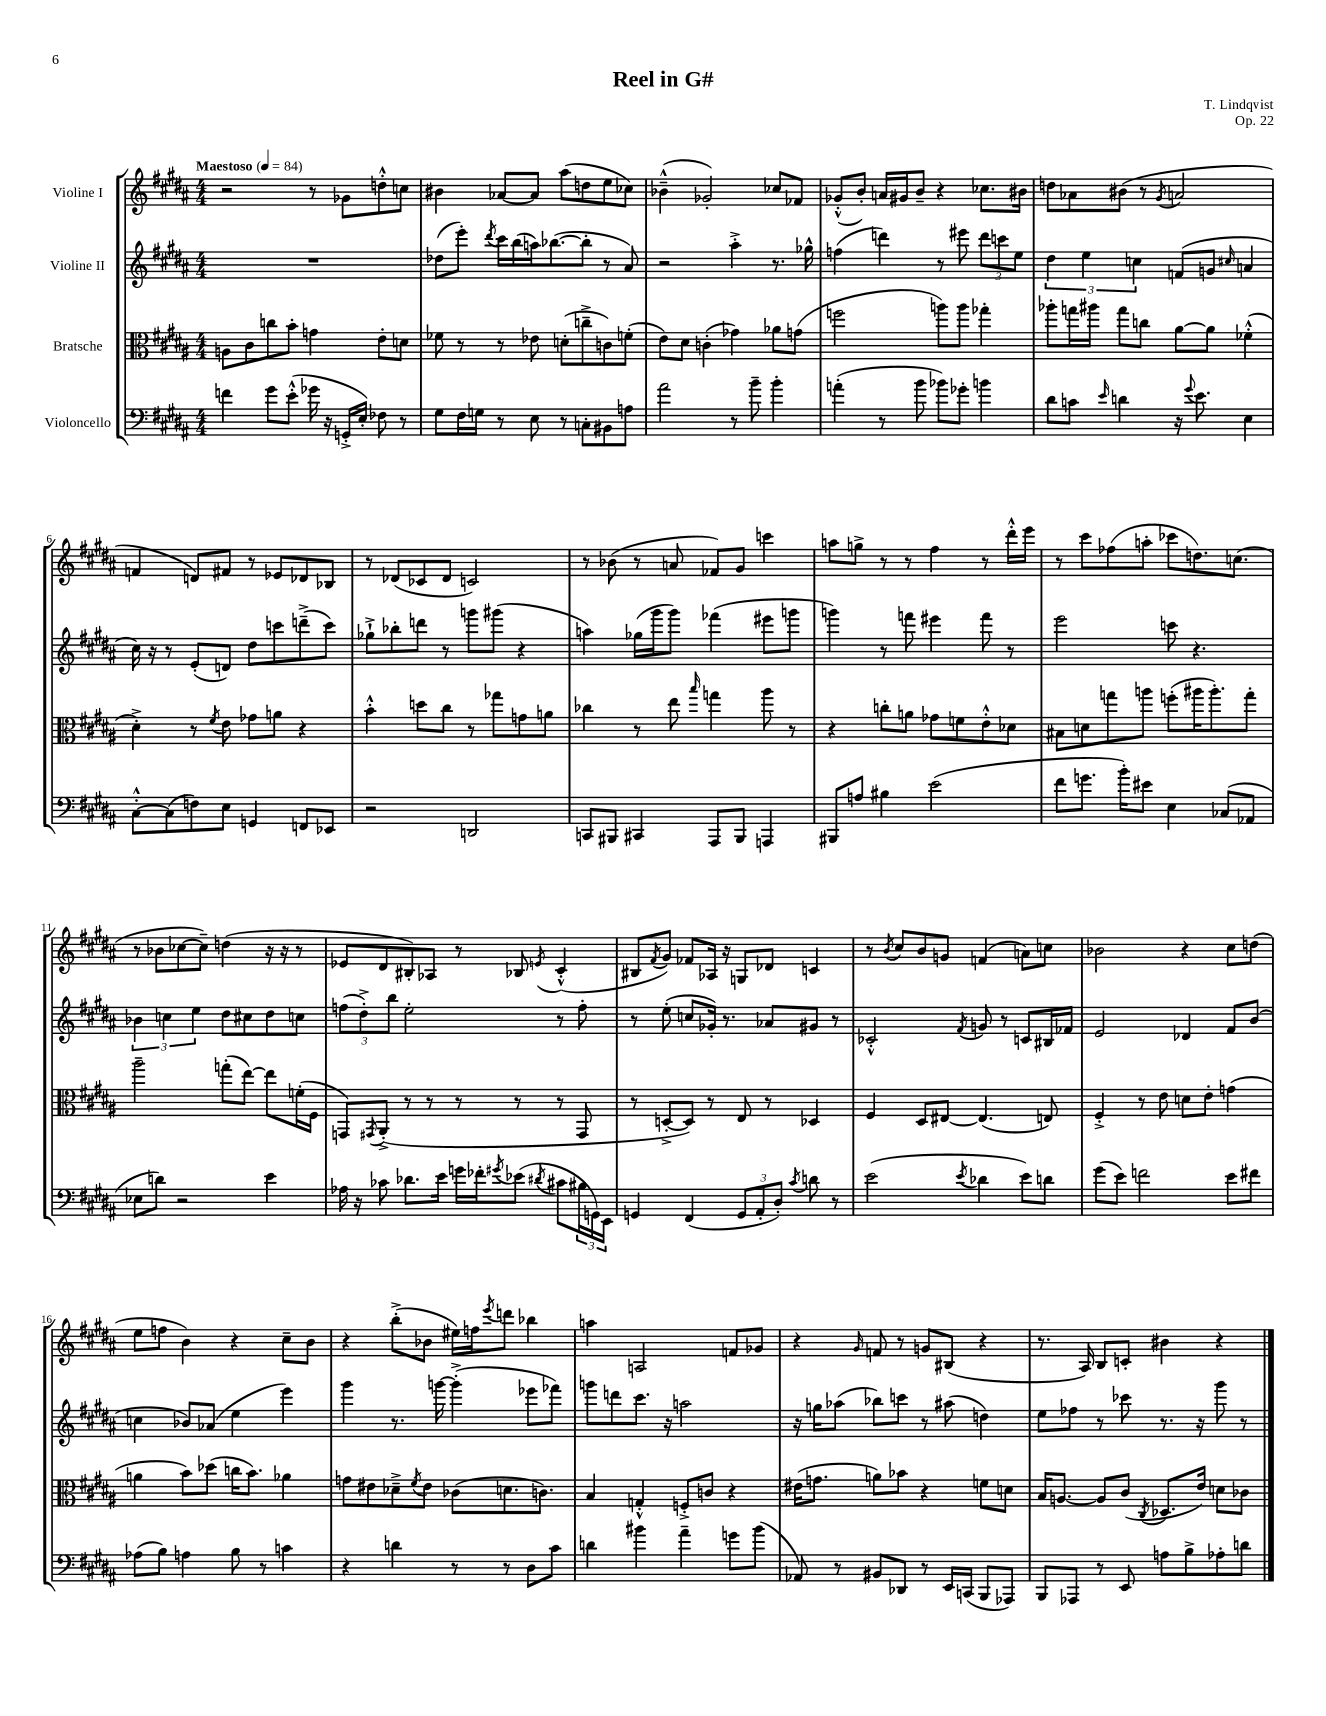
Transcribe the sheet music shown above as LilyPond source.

\header { title = "Reel in G#" composer = "T. Lindqvist" opus = "Op. 22" }
<<
\new StaffGroup <<
\new Staff = "s0" \with { instrumentName = "Violine I" } {
    \clef treble \key b \major \numericTimeSignature \time 4/4 \tempo "Maestoso" 4 = 84
    r2 r8 ges'8 d''8-.-^ c''8 |
    bis'4 aes'8~ aes'8 ais''8( d''8 e''8 ces''8) |
    bes'4---^( ges'2-.) ces''8 fes'8 |
    ges'8-.-^( b'8-.) a'16 gis'16 b'8-- r4 ces''8. bis'16 |
    d''8 aes'8 bis'8( r8 \acciaccatura { gis'8 } a'2 |
    f'4 d'8) fis'8 r8 ees'8 des'8 bes8 |
    r8 des'8( ces'8 des'8 c'2) |
    r8 bes'8( r8 a'8 fes'8) gis'8 c'''4 |
    a''8 g''8-> r8 r8 fis''4 r8 dis'''16-.-^ e'''16 |
    r8 cis'''8 fes''8( a''8-. ces'''8 d''8.) c''8.( |
    r8 bes'8 ces''8~ ces''8--) d''4( r16 r16 r8 |
    ees'8 dis'8 bis8-.) aes8 r8 bes8 \acciaccatura { e'8 } cis'4-.-^( |
    bis8 \acciaccatura { fis'8 } gis'8) fes'8 aes16 r16 g8 des'8 c'4 |
    r8 \acciaccatura { b'8 } cis''8 b'8 g'8 f'4( a'8) c''8 |
    bes'2 r4 cis''8 d''8( |
    e''8 f''8 b'4) r4 cis''8-- b'8 |
    r4 b''8-.->( bes'8 eis''16) f''16 \acciaccatura { e'''8 } d'''8 bes''4 |
    a''4 a2 f'8 ges'8 |
    r4 \grace { gis'16 } f'8 r8 g'8 bis8( r4 |
    r8. ais16) b8 c'8-. bis'4 r4 \bar "|." |
}
\new Staff = "s1" \with { instrumentName = "Violine II" } {
    \clef treble \key b \major \numericTimeSignature \time 4/4
    R1 |
    des''8( e'''8-.) \acciaccatura { dis'''8 } cis'''16 b''16( a''16) bes''8.~( bes''8-. r8 ais'8) |
    r2 ais''4-.-> r8. ges''16-^ |
    f''4( d'''4) r8 eis'''8 \tuplet 3/2 { d'''8 c'''8 e''8 } |
    \tuplet 3/2 { dis''4 e''4 c''4 } f'8( g'8 \grace { cis''16 } a'4 |
    cis''16) r16 r8 e'8-.( d'8) dis''8 c'''8 d'''8--->( c'''8) |
    ges''8-!-> bes''8-. d'''8 r8 g'''8 gis'''8( r4 |
    a''4) ges''16( gis'''16 gis'''8) fes'''4( eis'''8 g'''8 |
    g'''4) r8 f'''8 eis'''4 f'''8 r8 |
    e'''2 c'''8 r4. |
    \tuplet 3/2 { bes'4 c''4 e''4 } dis''8 cis''8 dis''8 c''8 |
    \tuplet 3/2 { f''8( dis''8-.->) b''8 } e''2-. r8 f''8-. |
    r8 e''8-.( c''8 ges'16-.) r8. aes'8 gis'8 r8 |
    ces'2-.-^ \acciaccatura { fis'8 } g'8 r8 c'8 bis16 fes'16 |
    e'2 des'4 fis'8 b'8( |
    c''4 bes'8) aes'8( e''4 e'''4) |
    gis'''4 r8. g'''16~ g'''4-.->( ees'''8 fes'''8) |
    g'''8 d'''8 cis'''8. r16 a''2 |
    r16 g''16 aes''8( bes''8) c'''8 r8 ais''8( d''4) |
    e''8 fes''8 r8 ces'''8 r8. r16 gis'''8 r8 \bar "|." |
}
\new Staff = "s2" \with { instrumentName = "Bratsche" } {
    \clef alto \key b \major \numericTimeSignature \time 4/4
    a8 cis'8 c''8 b'8-. g'4 e'8-. d'8 |
    fes'8 r8 r8 ees'8 d'8-.( c''8---> c'8) f'8-.( |
    e'8) dis'8 c'4-.( ges'4) aes'8 g'8( |
    f''2 a''8) a''8 ges''4-. |
    aes''8-. g''16 ais''16 g''8 c''8 ais'8~ ais'8 fes'4-.-^( |
    dis'4-.->) r8 \acciaccatura { fis'8 } e'8 ges'8 a'8 r4 |
    b'4-.-^ d''8 cis''8 r8 ges''8 g'8 a'8 |
    ces''4 r8 e''8 \grace { b''16 } g''4 ais''8 r8 |
    r4 c''8-. a'8 ges'8 f'8 e'8-.-^ des'8 |
    bis8 d'8 g''8 a''8 f''8-.( ais''16 ais''8.-.) g''8-. |
    ais''2-- g''8-.( e''8~) e''8 f'16-.( fis16 |
    g,8) \acciaccatura { gis,8 } ais,8-.->( r8 r8 r8 r8 r8 gis,8 |
    r8 d8~-.-> d8) r8 e8 r8 des4 |
    fis4 dis8 eis8~ eis4.( e8) |
    fis4-.-> r8 e'8 d'8 e'8-. g'4( |
    a'4 b'8) des''8( c''16 b'8.) aes'4 |
    g'8 eis'8 des'8---> \acciaccatura { fis'8 } eis'8 ces'8( d'8. c'8.) |
    b4 g4-.-^ f8-.-> c'8 r4 |
    eis'16( g'8. a'8) bes'8 r4 f'8 d'8 |
    b16 a8.~ a8 cis'8( \acciaccatura { cis8 } des8. e'16) d'8 ces'8 \bar "|." |
}
\new Staff = "s3" \with { instrumentName = "Violoncello" } {
    \clef bass \key b \major \numericTimeSignature \time 4/4
    f'4 gis'8 e'8-.-^( ges'16 r16 g,16-.-> e16-.) fes8 r8 |
    gis8 fis16 g16 r8 e8 r8 c8-. bis,8 a8 |
    ais'2 r8 b'8-- b'4-. |
    a'4-.( r8 b'8 bes'8) ges'8-. b'4 |
    dis'8 c'8 \grace { e'16 } d'4 r16 \appoggiatura { gis'8 } e'8. e4 |
    cis8~-.-^ cis8( f8) e8 g,4 f,8 ees,8 |
    r2 d,2 |
    c,8 bis,,8 cis,4 ais,,8 bis,,8 a,,4 |
    bis,,8 a8 bis4 e'2( |
    fis'8 g'8. b'16-.) eis'8 e4 ces8( aes,8 |
    ees8 d'8) r2 e'4 |
    aes16 r16 ces'8 des'8. e'16 g'16 fes'16-. \acciaccatura { gis'8 } ees'8( \acciaccatura { dis'8 } cis'8 \tuplet 3/2 { bis16 g,16) e,16 } |
    g,4 fis,4( \tuplet 3/2 { g,8 ais,8-. dis8-.) } \acciaccatura { cis'8 } d'8 r8 |
    e'2( \acciaccatura { e'8 } des'4 e'8) d'8 |
    gis'8( e'8) f'2 e'8 fis'8 |
    aes8( b8) a4 b8 r8 c'4 |
    r4 d'4 r8 r8 dis8 cis'8 |
    d'4 bis'4 ais'4-- g'8 bis'8( |
    aes,8) r8 bis,8 des,8 r8 e,16 c,16( b,,8 aes,,8) |
    b,,8 aes,,8 r8 e,8 a8 b8-> aes8-. d'8 \bar "|." |
}
>>
>>
